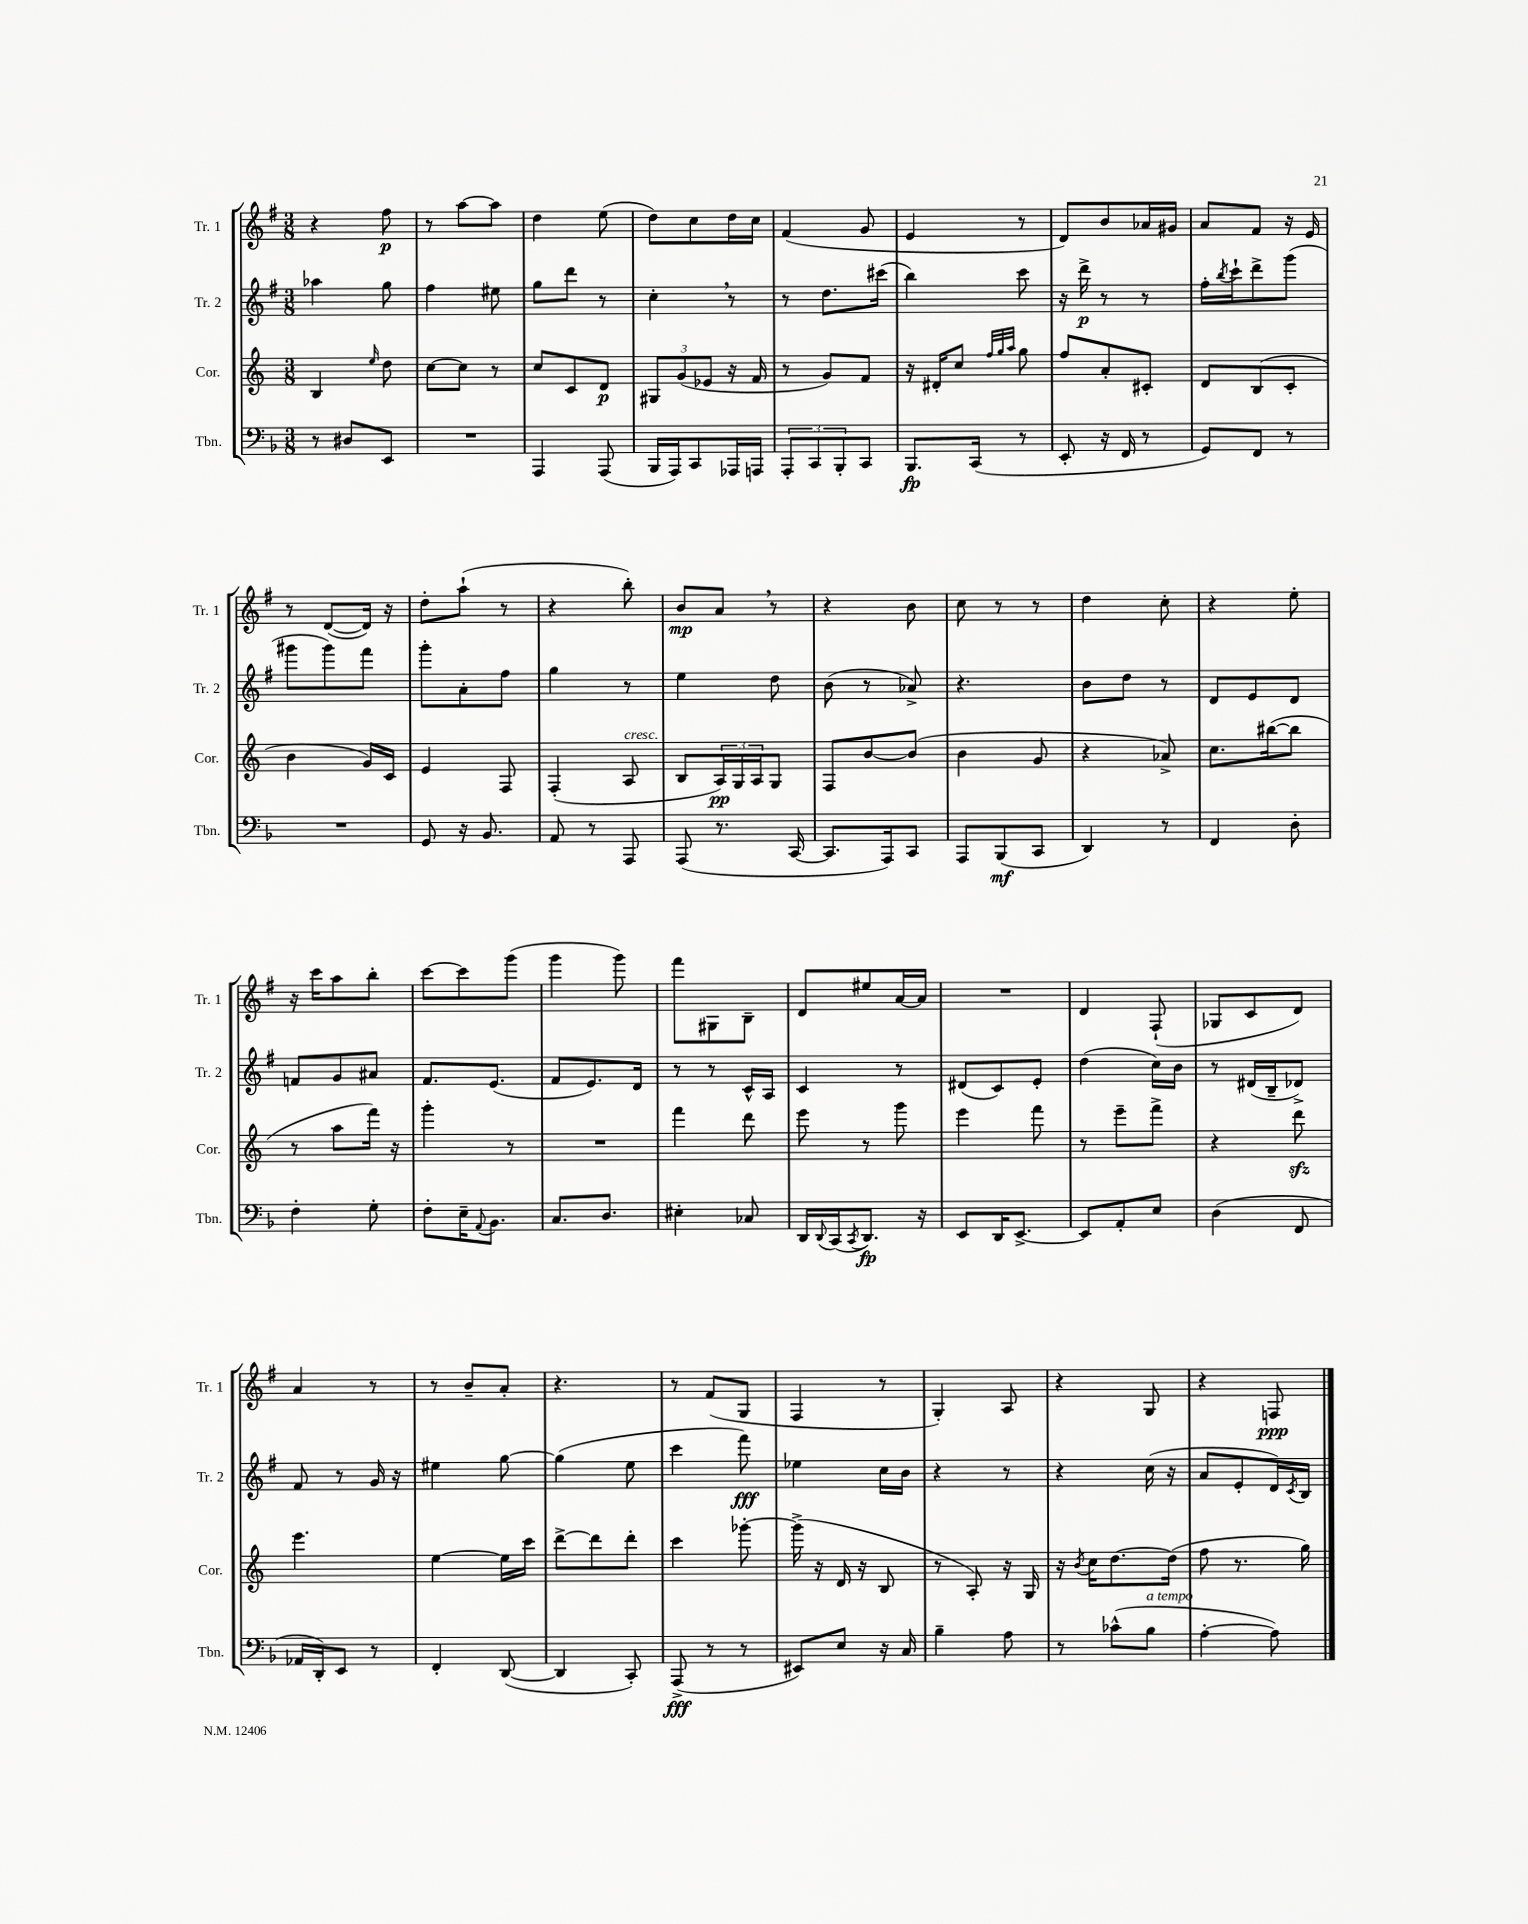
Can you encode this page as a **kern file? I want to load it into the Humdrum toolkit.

**kern	**kern	**kern	**kern
*staff4	*staff3	*staff2	*staff1
*clefF4	*clefG2	*clefG2	*clefG2
*k[b-]	*k[]	*k[f#]	*k[f#]
*M3/8	*M3/8	*M3/8	*M3/8
8r	4B	4aa-	4r
8D#	.	.	.
.	16qqee	.	.
8EE	8dd	8gg	8ff#
=	=	=	=
4.r	[8cc	4ff#	8r
.	8cc]	.	[8aa
.	8r	8ee#	8aa]
=	=	=	=
4AAA	8cc	8gg	4dd
.	8c	8ddd	.
(8AAA	8d	8r	(8ee
=	=	=	=
16BBB-	12G#	4cc'	8dd)
16AAA)	.	.	.
.	(12g	.	.
8CC	.	.	8cc
.	12e-	.	.
16AAA-	16r	8r	16dd
16AAA	16f	.	16cc
=	=	=	=
12AAA'	8r	8r	(4f#
12CC	.	.	.
.	8g)	8.dd	.
12BBB-'	.	.	.
8CC	8f	.	8g
.	.	(16ccc#	.
=	=	=	=
8.BBB-	16r	4bb)	4e
.	16d#'	.	.
.	8cc	.	.
(16CC	.	.	.
.	32qqff	.	.
.	32qqgg	.	.
.	32qqaa	.	.
8r	8gg	8ccc	8r
=	=	=	=
8EE'	8ff	16r	8d)
.	.	16ddd^	.
16r	8a'	8r	8b
16FF	.	.	.
8r	8c#'	8r	16a-
.	.	.	16g#
=	=	=	=
8GG)	8d	16ff#'	8a
.	.	8qbb	.
.	.	16ccc`	.
8FF	(8B	8ddd^	8f#
8r	8c'	(8ggg	16r
.	.	.	16e
=	=	=	=
4.r	4b	8ggg#	8r
.	.	8ggg#)	([8d
.	16g)	8fff#	16d])
.	16c	.	16r
=	=	=	=
8GG	4e	8ggg'	8dd'
16r	.	8a'	(8aa`
8.BB-	.	.	.
.	8F	8ff#	8r
=	=	=	=
8AA	(4F'	4gg	4r
8r	.	.	.
8AAA	8A	8r	8bb')
=	=	=	=
(8AAA	8B	4ee	8b
8.r	24A)	.	8a
.	24G	.	.
.	24A	.	.
.	8G	8dd	8r
[16CC	.	.	.
=	=	=	=
8.CC]	8F	(8b	4r
.	[8b	8r	.
16AAA)	.	.	.
8CC	(8b]	8a-^)	8b
=	=	=	=
8AAA	4b	4.r	8cc
(8BBB-	.	.	8r
8CC	8g	.	8r
=	=	=	=
4DD)	4r	8b	4dd
.	.	8dd	.
8r	8a-^)	8r	8cc'
=	=	=	=
4FF	8.cc	8d	4r
.	.	8e	.
.	([16bb#	.	.
8D'	8bb#]	8d	8ee'
=	=	=	=
4F'	8r	8f	16r
.	.	.	16ccc
.	8aa	8g	8aa
8G'	16fff)	8a#	8bb'
.	16r	.	.
=	=	=	=
8F'	4ggg'	8.f#	[8ccc
16E~	.	.	8ccc]
8qqAA	.	.	.
8.BB-	.	(8.e	.
.	8r	.	(8ggg
=	=	=	=
8.C	4.r	8f#	4ggg
.	.	8.e)	.
8.D	.	.	.
.	.	.	8ggg)
.	.	16d	.
=	=	=	=
4E#'	4fff	8r	8fff#
.	.	8r	8G#
8C-	8ddd	16c^^	8B~
.	.	16A	.
=	=	=	=
16DD	8eee	4c	8d
8qqDD	.	.	.
(16CC	.	.	.
8qCC	.	.	.
8.DD)	8r	.	8ee#
.	8ggg	8r	[16a
16r	.	.	16a]
=	=	=	=
8EE	4eee	(8d#	4.r
16DD	.	8c)	.
[8.EE^	.	.	.
.	8fff	8e'	.
=	=	=	=
8EE]	8r	(4dd	4d
8AA'	8eee~	.	.
8E	8fff^	16cc)	(8F#`
.	.	16b	.
=	=	=	=
(4D	4r	8r	8G-
.	.	(16d#	8c
.	.	16B~	.
8FF	8ddd	8d-^)	8d)
=	=	=	=
16AA-	4.eee	8f#	4a
16DD')	.	.	.
8EE	.	8r	.
8r	.	16g	8r
.	.	16r	.
=	=	=	=
4FF'	[4ee	4ee#	8r
.	.	.	8b~
([8DD	16ee]	[8gg	8a'
.	16ccc	.	.
=	=	=	=
4DD]	[8ddd^	(4gg]	4.r
.	8ddd]	.	.
8CC')	8ddd'	8ee	.
=	=	=	=
(8AAA^	4ccc	4ccc	8r
8r	.	.	(8f#
8r	[8ggg-'	8fff#)	8G
=	=	=	=
8EE#)	(16ggg-^]	4ee-	4F#
.	16r	.	.
8E	16d	.	.
.	16r	.	.
16r	8B	16cc	8r
16C	.	16b	.
=	=	=	=
4B-~	8r	4r	4G')
.	8A')	.	.
8A	16r	8r	8A
.	16G	.	.
=	=	=	=
8r	16r	4r	4r
.	8qb	.	.
.	16cc	.	.
(8c-^^	[8.dd	.	.
8B-	.	(16cc	8G
.	(16dd]	16r	.
=	=	=	=
[4A'	8ff	8a	4r
.	8.r	8e'	.
8A])	.	16d)	8F
.	.	8qc	.
.	16gg)	16B	.
==	==	==	==
*-	*-	*-	*-
